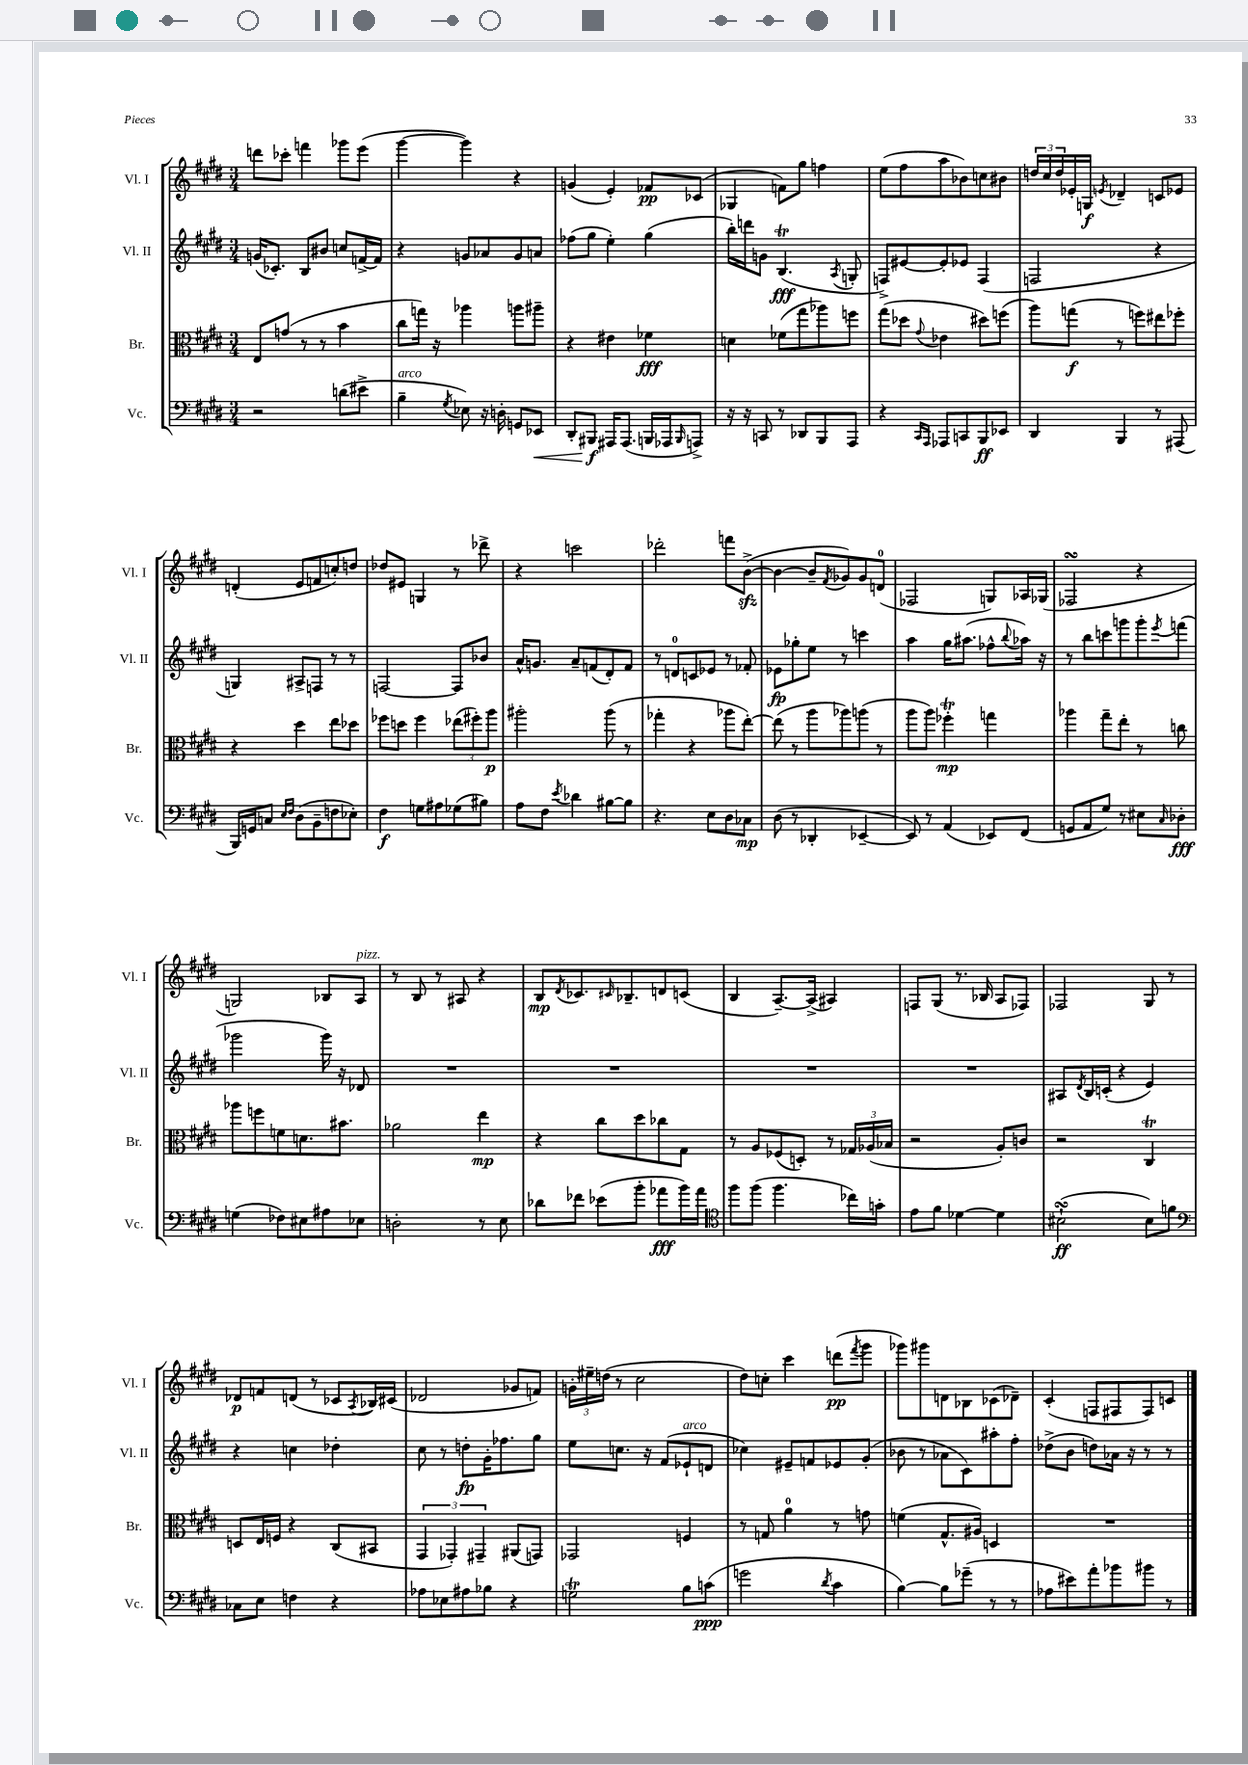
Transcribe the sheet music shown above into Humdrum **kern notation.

**kern	**dynam	**kern	**dynam	**kern	**dynam	**kern	**dynam
*part4	*part4	*part3	*part3	*part2	*part2	*part1	*part1
*staff4	*staff4	*staff3	*staff3	*staff2	*staff2	*staff1	*staff1
*I"Vc.	*	*I"Br.	*	*I"Vl. II	*	*I"Vl. I	*
*I'Vc.	*	*I'Br.	*	*I'Vl. II	*	*I'Vl. I	*
*clefF4	*	*clefC3	*	*clefG2	*	*clefG2	*
*k[f#c#g#d#]	*	*k[f#c#g#d#]	*	*k[f#c#g#d#]	*	*k[f#c#g#d#]	*
*M3/4	*	*M3/4	*	*M3/4	*	*M3/4	*
=7	=7	=7	=7	=7	=7	=7	=7
2r	.	8E/L	.	(16gn/KL	.	8dddn\L	.
.	.	.	.	8.c-X'/J)	.	.	.
.	.	(8gn/J	.	.	.	8ccc-X'\J	.
.	.	8r	.	8B/L	.	4fffn\	.
.	.	8r	.	8b#X/J	.	.	.
(8dn\L	.	4b\	.	8ccn/L	.	8ggg-X\L	.
8e#X^\J	.	.	.	[16fn^/L	.	(8eee\J	.
.	.	.	.	16f/JJ]	.	.	.
=8	=8	=8	=8	=8	=8	=8	=8
!LO:TX:a:i:t=arco	!	!	!	!	!	!	!
4B~\	.	8cc#\L	.	4r	.	[4ggg#\	.
.	.	16ggn\Jk)	.	.	.	.	.
.	.	16r	.	.	.	.	.
8qG#/	.	.	.	.	.	.	.
8E-X\)	.	4aa-X\	.	8gn/L	.	4ggg#\])	.
16r	.	.	.	8a-X/	.	.	.
16Dn'\	.	.	.	.	.	.	.
8GGn/L	.	8aan\L	.	8g/	.	4r	.
!	!LO:HP:b	!	!	!	!	!	!
8EE-X/J	<	8aa#X~\J	.	8an/J	.	.	.
=9	=9	=9	=9	=9	=9	=9	=9
8DD#'/L	.	4r	.	(8ff-X\L	.	(4gn/	.
8BBB#X/J	f	.	.	8gg#\J	.	.	.
16AAA#X/KL	[	4e#X\	.	4ee'\)	.	4e'/)	.
(8.AAA#/J	.	.	.	.	.	.	.
16BBBn/LL	.	4f-X\	fff	(4gg#\	.	8f-X/L	pp
16AAA-X/J	.	.	.	.	.	.	.
16qqBBB/	.	.	.	.	.	.	.
8AAAn^/J)	.	.	.	.	.	(8c-X/J	.
=10	=10	=10	=10	=10	=10	=10	=10
16r	.	4dn\	.	16bb'\LL)	.	4G-X/	.
16r	.	.	.	16dddn\J	.	.	.
8CCn/	.	.	.	8gn\J	.	.	.
8r	.	(8f-X\L	.	(4.BT/	fff	8fn\L)	.
8DD-X/L	.	8gg#\	.	.	.	8gg#\J	.
8BBB/	.	8aa-X\)	.	.	.	4ffn\	.
.	.	.	.	8qA/	.	.	.
8AAA/J	.	8ffn\J	.	8Gn'/	.	.	.
=11	=11	=11	=11	=11	=11	=11	=11
4r	.	(8gg#\L	.	8Fn^/L)	.	(8ee\L	.
.	.	8dd-X\J	.	[8e#X/	.	8ff#\	.
16qqCC#/LL	.	.	.	.	.	.	.
16qqAAA/JJ	.	8qqg#/	.	.	.	.	.
8AAA-X/L	.	4e-X\	.	8e#'/]	.	8aa\	.
8CCn/	.	.	.	8e-X/J	.	8b-X\)	.
8BBB/	ff	8dd#X\L)	.	(4F/	.	8ccn\	.
8EE-X/J	.	(8ffn\J	.	.	.	8b#X\J	.
=12	=12	=12	=12	=12	=12	=12	=12
4DD#/	.	8aa\L)	.	2Fn/	.	24ddn/LL	.
.	.	.	.	.	.	24cc#/	.
.	.	.	.	.	.	24dd/	.
.	.	(8ggn\J	f	.	.	16e-X'/	.
.	.	.	.	.	.	16Gn/JJ	f
.	.	.	.	.	.	8qen/	.
4BBB/	.	8r	.	.	.	4d-X~/	.
.	.	8ffn\L)	.	.	.	.	.
8r	.	8ee#X\	.	4r	.	8cn/L	.
(8AAA#X/	.	8ff-X'\J	.	.	.	8e-X/J	.
!!LO:LB:g=z
=13	=13	=13	=13	=13	=13	=13	=13
16BBB/LL)	.	4r	.	4Gn/)	.	(4dn'/	.
16GGn/J	.	.	.	.	.	.	.
8Cn/J	.	.	.	.	.	.	.
16qqE/LL	.	.	.	.	.	.	.
16qqF#/JJ	.	.	.	.	.	.	.
(8D#\L	.	4dd#\	.	8A#X^/L	.	8e/L	.
8BB~\	.	.	.	8Fn/J	.	8fn/	.
8Fn\	.	8ee\L	.	8r	.	8ccn'/)	.
8E-X'\J)	.	8dd-X\J	.	8r	.	8ddn/J	.
=14	=14	=14	=14	=14	=14	=14	=14
4F#\	f	8ff-X\L	.	[2Fn/	.	8dd-X/L	.
.	.	8ddn\J	.	.	.	8e#X/J	.
8Gn\L	.	4ff-\	.	.	.	4Gn/	.
8A#X\	.	.	.	.	.	.	.
(8G-X\	.	(12ee-X\L	.	8F/L]	.	8r	.
.	.	12ff#X'\)	.	.	.	.	.
8B#X\J)	.	.	.	8b-X/J	.	8ddd-X^\	.
.	.	12aa\J	p	.	.	.	.
=15	=15	=15	=15	=15	=15	=15	=15
8A\L	.	2aa#X'\	.	16a^^/KL	.	4r	.
.	.	.	.	8.gn/J	.	.	.
8F#\J	.	.	.	.	.	.	.
8qe/	.	.	.	.	.	.	.
4d-X\	.	.	.	8a~/L	.	2cccn\	.
.	.	.	.	(8fn/	.	.	.
[8B#X\L	.	(8aa#\	.	8d#'/)	.	.	.
8B#\J]	.	8r	.	8f/J	.	.	.
=16	=16	=16	=16	=16	=16	=16	=16
4.r	.	4gg-X'\	.	8r	.	2ddd-X'\	.
.	.	.	.	8dn/L	.	.	.
.	.	4r	.	8cn/	.	.	.
8E\L	.	.	.	8e-X/J	.	.	.
8D#\	.	8aa-X\L	.	8r	.	8fffn\L	.
8C-X\J	mp	[8ee'\J)	.	8f-X'/	.	([8bzz^\J	.
=17	=17	=17	=17	=17	=17	=17	=17
(8D#\	.	(8ee\]	.	8e-X\L	fp	4b\_	.
8r	.	8r	.	8gg-X'\	.	.	.
4DD-X'/	.	8aa\L	.	8ee\J	.	8b~/L]	.
.	.	.	.	.	.	8qf#/	.
.	.	8aa-X\)	.	8r	.	8g-X/)	.
[4EE-X~/	.	(8aan\J	.	4cccn\	.	8g-/	.
.	.	8r	.	.	.	(8dn/J	.
=18	=18	=18	=18	=18	=18	=18	=18
8EE-/])	.	8aa\L	.	4aa\	.	2F-X/	.
8r	.	8aa\J)	.	.	.	.	.
(4AA/	.	4ff-XT'\	mp	16gg#\KL	.	.	.
.	.	.	.	(8.aa#X\J	.	.	.
8EE-X/L)	.	4ggn\	.	8ff-X^^\L	.	8Gn/L)	.
.	.	.	.	8qqbb/	.	.	.
(8FF#/J	.	.	.	16aa-X\Jk)	.	16A-X/L	.
.	.	.	.	16r	.	(16G-X/JJ	.
=19	=19	=19	=19	=19	=19	=19	=19
8GGn/L	.	4aa-X\	.	8r	.	2F-XsSSs/	.
8AA/	.	.	.	8bb\L	.	.	.
8G#/J)	.	8gg#~\L	.	8cccn\	.	.	.
8r	.	8ee'\J	.	8gggn\	.	.	.
8E#X\L	.	8r	.	8ggg'\	.	4r	.
16qqC#/	.	.	.	8qeee/	.	.	.
8D-X'\J	fff	8ccn\	.	(8fffn\J	.	.	.
!!LO:LB:g=z
=20	=20	=20	=20	=20	=20	=20	=20
(4Gn\	.	8aa-X\L	.	2ggg-X\	.	2Gn/)	.
.	.	8ffn\	.	.	.	.	.
8F-X\L)	.	8fn\	.	.	.	.	.
8E#X\	.	8.dn\	.	.	.	.	.
8A#X\	.	.	.	16ggg-\)	.	8B-X/L	.
.	.	8.b#X\J	.	16r	.	.	.
!	!	!	!	!	!	!LO:TX:a:i:t=pizz.	!
8E-X\J	.	.	.	8d-X/	.	8A/J	.
=21	=21	=21	=21	=21	=21	=21	=21
2Dn'\	.	2a-X\	.	2.r	.	8r	.
.	.	.	.	.	.	8B/	.
.	.	.	.	.	.	8r	.
.	.	.	.	.	.	8A#X/	.
8r	.	4ee\	mp	.	.	4r	.
8E\	.	.	.	.	.	.	.
=22	=22	=22	=22	=22	=22	=22	=22
8d-X\L	.	4r	.	2.r	.	8B/L	mp
.	.	.	.	.	.	8qd#/	.
8f-X\J	.	.	.	.	.	8.c-X/	.
(8e-X\L	.	8cc#\L	.	.	.	.	.
.	.	.	.	.	.	16qqc#X/	.
.	.	.	.	.	.	8.B-X~/	.
8b'\J	.	8dd#\	.	.	.	.	.
8a-X\L	fff	8cc-X\	.	.	.	8dn/	.
16b\L)	.	8G#\J	.	.	.	(8cn/J	.
16a-\JJ	.	.	.	.	.	.	.
=23	=23	=23	=23	=23	=23	=23	=23
*clefC4	*	*	*	*	*	*	*
8ff#\L	.	8r	.	2.r	.	4B/	.
(8ff#\J	.	8A/L	.	.	.	.	.
4.ff#\	.	(8F-X/	.	.	.	[8.A~/L)	.
.	.	8Dn'/J)	.	.	.	.	.
.	.	.	.	.	.	(16A^/Jk]	.
.	.	8r	.	.	.	4A#X/)	.
16cc-X\LL)	.	24G-X/LL	.	.	.	.	.
.	.	(24A-X/	.	.	.	.	.
16gn'\JJ	.	.	.	.	.	.	.
.	.	24B-X/JJ	.	.	.	.	.
=24	=24	=24	=24	=24	=24	=24	=24
8e\L	.	2r	.	2.r	.	8Fn/L	.
8f#\J	.	.	.	.	.	(8G#/J	.
[4d-X\	.	.	.	.	.	8.r	.
.	.	.	.	.	.	16B-X/	.
4d-\]	.	8A'/L)	.	.	.	8A/L	.
.	.	8cn/J	.	.	.	8F-X/J)	.
=25	=25	=25	=25	=25	=25	=25	=25
(2B#XsSsS`\	ff	2r	.	8A#X/L	.	2F-X/	.
.	.	.	.	8qd#/	.	.	.
.	.	.	.	16B/L	.	.	.
.	.	.	.	(16cn'/JJ	.	.	.
.	.	.	.	4r	.	.	.
8B#\L)	.	4C#T/	.	4e/)	.	8G#/	.
8fn\J	.	.	.	.	.	8r	.
!!LO:LB:g=z
=26	=26	=26	=26	=26	=26	=26	=26
*clefF4	*	*	*	*	*	*	*
8C-X\L	.	8Dn/L	.	4r	.	8d-X/L	p
8E\J	.	16E/L	.	.	.	8fn/	.
.	.	16Fn/JJ	.	.	.	.	.
4Fn\	.	4r	.	4ccn\	.	(8dn/J	.
.	.	.	.	.	.	8r	.
4r	.	(8C#/L	.	4dd-X'\	.	8c-X/L	.
.	.	.	.	.	.	8qA/	.
.	.	8BB#X/J	.	.	.	16B-X/L)	.
.	.	.	.	.	.	(16c#X/JJ	.
=27	=27	=27	=27	=27	=27	=27	=27
8A-X\L	.	6GG#/	.	8cc#\	.	2d-X/	.
8E-X\	.	.	.	8r	.	.	.
.	.	6GG-X'/)	.	.	.	.	.
8A#X\	.	.	.	8ddn'\L	fp	.	.
.	.	6GG#X~/	.	.	.	.	.
8B-X\J	.	.	.	16g#'\K	.	.	.
.	.	.	.	8.ff-X\	.	.	.
4r	.	(8AA#X/L	.	.	.	8g-X/L	.
.	.	8GGn/J)	.	8gg#\J	.	8fn/J)	.
=28	=28	=28	=28	=28	=28	=28	=28
2GnT\	.	2GG-X/	.	8ee\L	.	24gn'\LL	.
.	.	.	.	.	.	24ee#X~\	.
.	.	.	.	.	.	(24ddn\JJ	.
.	.	.	.	8.ccn\J	.	8r	.
.	.	.	.	.	.	2cc#\	.
.	.	.	.	16r	.	.	.
.	.	.	.	(8f#/L	.	.	.
!	!	!	!	!LO:TX:a:i:t=arco	!	!	!
8B\L	.	4Fn/	.	8e-X`/	.	.	.
(8cn\J	ppp	.	.	8dn/J	.	.	.
=29	=29	=29	=29	=29	=29	=29	=29
2gn\	.	8r	.	4cc-X\)	.	8dd#\L)	.
.	.	8Gn/	.	.	.	8ccn'\J	.
.	.	4a\	.	8e#X~/L	.	4ccc#\	.
.	.	.	.	8fn/	.	.	.
8qd#/	.	.	.	.	.	.	.
4c#\	.	8r	.	8e-X/	.	(8dddn\L	pp
.	.	.	.	.	.	8qfff#/	.
.	.	8gn\	.	(8g#'/J	.	8ggg#\J	.
=30	=30	=30	=30	=30	=30	=30	=30
[4B\)	.	(4fn\	.	8b-X\	.	8ggg-X\L)	.
.	.	.	.	8r	.	8ggg#X\	.
8B\L]	.	8.G#^^/L	.	8a-X\L	.	8dn\	.
(8g-X~\J	.	.	.	8c#\)	.	8B-X\	.
.	.	16A#X/Jk)	.	.	.	.	.
8r	.	4Dn/	.	8aa#X'\	.	(8c-X\	.
8r	.	.	.	8ff#'\J	.	8d-X~\J)	.
=31	=31	=31	=31	=31	=31	=31	=31
8A-X\L	.	2.r	.	(8dd-X^\L	.	(4c#'/	.
8e#X\)	.	.	.	8b\J	.	.	.
8a'\	.	.	.	8ddn\L)	.	8Fn/L	.
8b-X\	.	.	.	16a-X\Jk	.	8F#X/	.
.	.	.	.	16r	.	.	.
8b#X\J	.	.	.	8r	.	8F#/)	.
8r	.	.	.	8r	.	8cn/J	.
==	==	==	==	==	==	==	==
*-	*-	*-	*-	*-	*-	*-	*-
